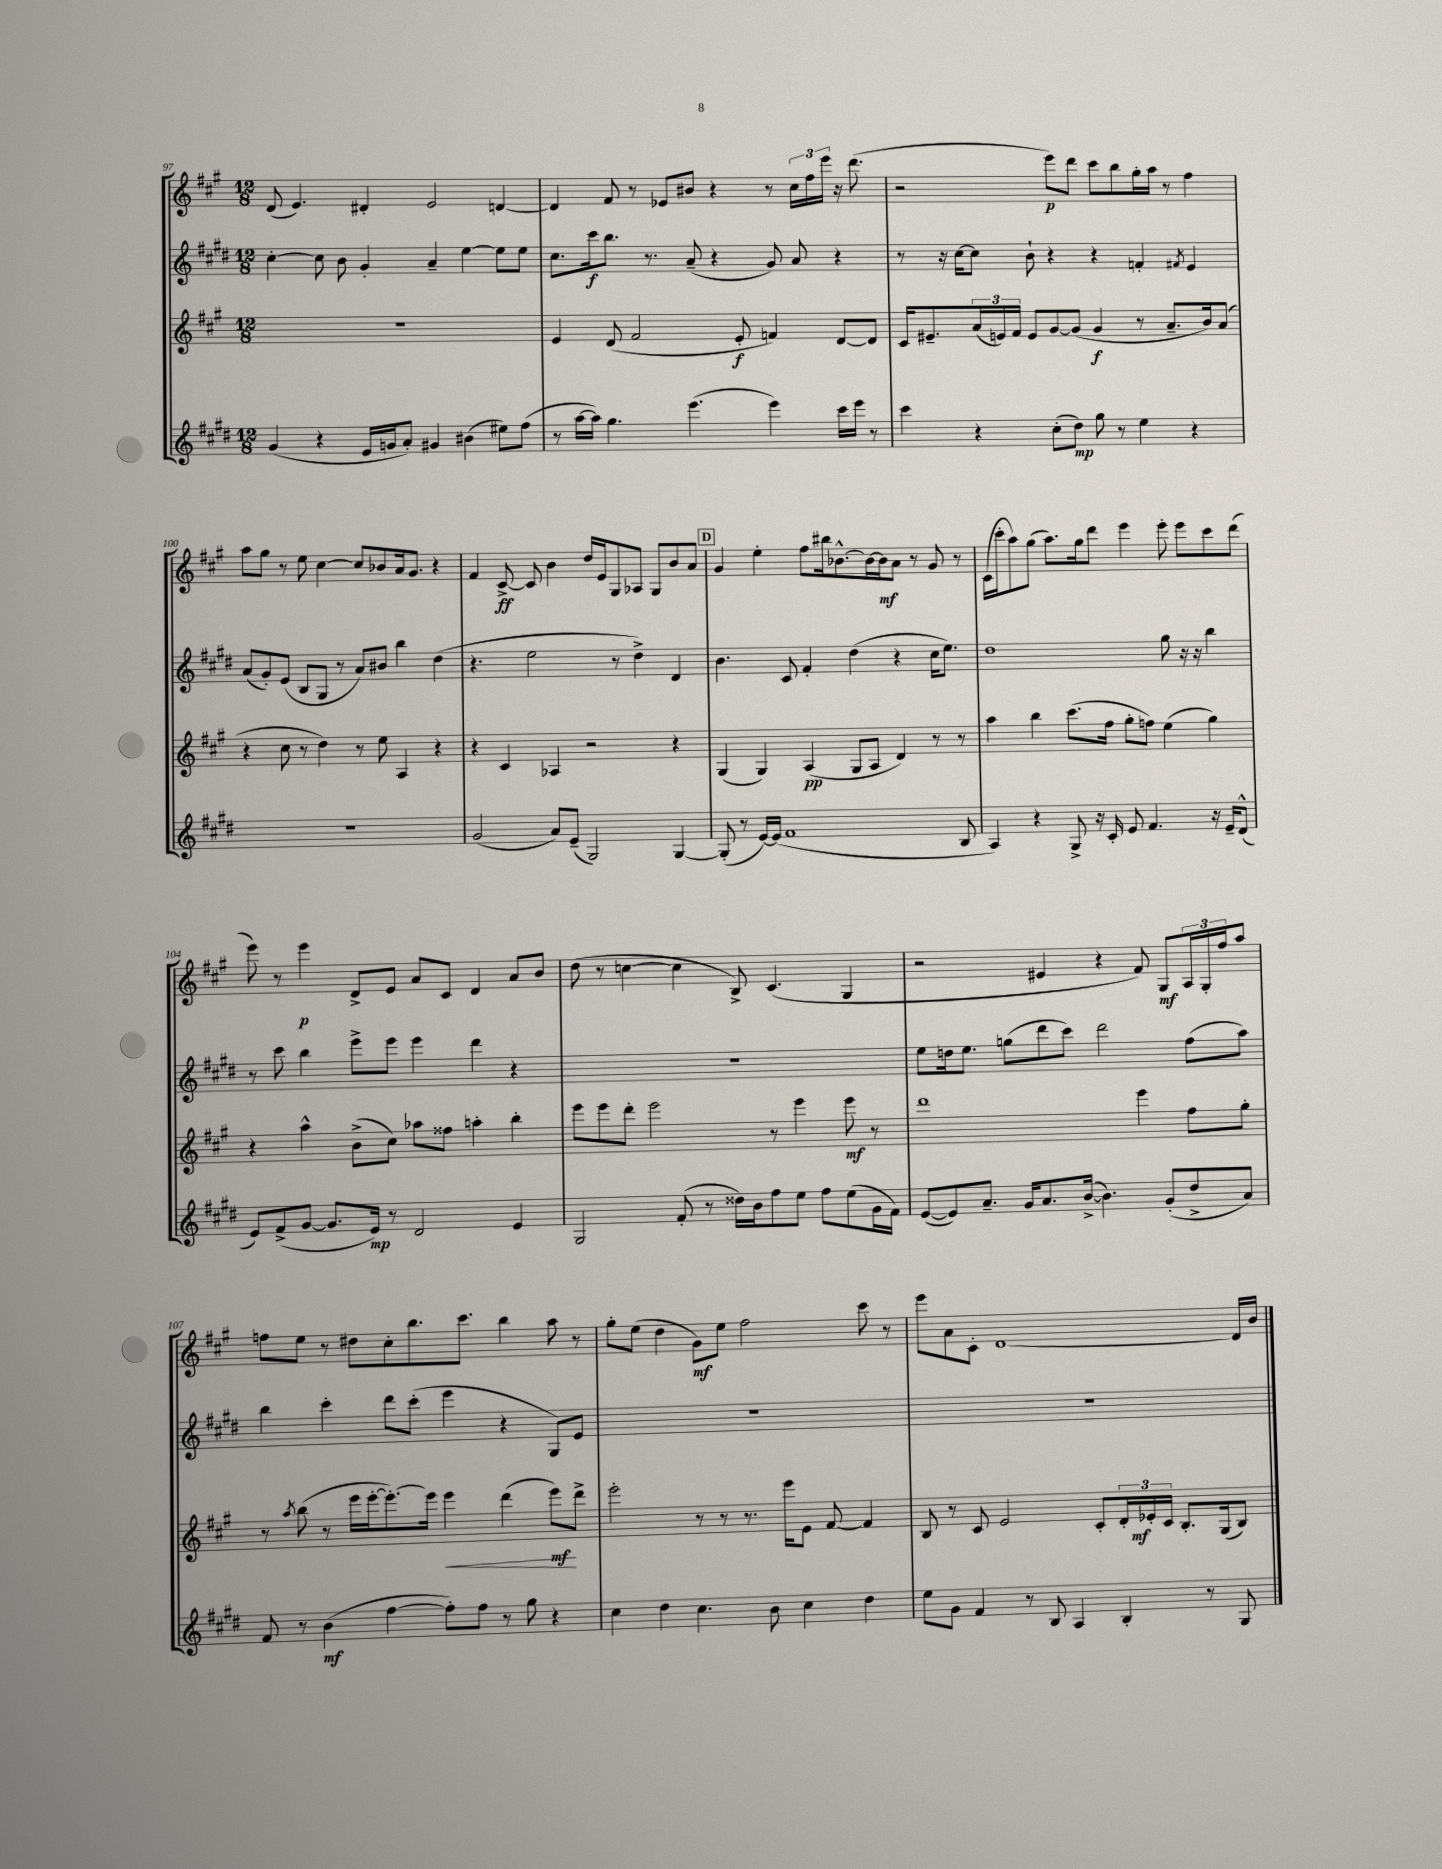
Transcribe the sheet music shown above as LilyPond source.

<<
\new StaffGroup <<
\new Staff = "s0" {
    \clef treble \key a \major \numericTimeSignature \time 12/8
    d'8( e'4.) dis'4-. e'2 d'4~ |
    d'4 fis'8 r8 ees'8 bis'8 r4 r8 \tuplet 3/2 { cis''16 fis''16 e'''16 } r16 d'''8.( |
    r2 e'''8\p) d'''8 cis'''8 b''8 gis''16-. a''16 r8 fis''4 |
    a''8 gis''8 r8 e''8 cis''4~ cis''8 bes'8 a'16 gis'8. r4 |
    fis'4 cis'8~->\ff cis'8 b'4 d''16 e'16 gis8 aes8 gis8 b'8 a'8 |
    \mark \markup { \box "D" } gis'4 e''4-. fis''8 bis''16 bes'8.~-^ bes'16~ bes'16\mf a'8 r8 gis'8 r8 |
    cis'16( cis'''16-. a''8) gis''8( a''8.) gis''16 d'''8 e'''4 e'''8-. e'''8 cis'''8 d'''8( |
    e'''8) r8 e'''4\p d'8-> e'8 a'8 cis'8 d'4 a'8 b'8 |
    d''8( r8 c''4~ c''4 b8->) cis'4.( gis4 |
    r2 eis'4 r4 fis'8) gis8\mf \tuplet 3/2 { a16 gis16-. fis''16 } a''8 |
    f''8 e''8 r8 dis''8 cis''8-. b''8. cis'''8. b''4 a''8 r8 |
    gis''8-. e''8( d''4 gis'8\mf) e''8 fis''2 cis'''8 r8 |
    e'''8 a'8 cis'8-. d'1~ d'16 b'16 \bar "|." |
}
\new Staff = "s1" {
    \clef treble \key e \major \numericTimeSignature \time 12/8
    cis''4~-. cis''8 b'8 gis'4-. a'4-- e''4~ e''8 e''8 |
    cis''8. cis'''16\f b''8. r8. a'8--( r4 gis'8) a'8 r4 |
    r8 r16 cis''16~ cis''8 b'8-! r4 r4 f'4-. \acciaccatura { fis'8 } e'4 |
    a'8( gis'8-.) e'8( b8 gis8 r8 a'8) bis'8 b''4 dis''4( |
    r4. e''2 r8 dis''4->) dis'4 |
    \mark \markup { \box "D" } b'4. cis'8 fis'4-. dis''4( r4 cis''16 e''8.) |
    dis''1 gis''8 r16 r16 b''4 |
    r8 cis'''8 b''4 e'''8-> e'''8 e'''4 dis'''4 r4 |
    R1. |
    e''8 d''16 e''8. g''8( dis'''8 cis'''8) dis'''2 fis''8( a''8) |
    b''4 cis'''4-. dis'''8 cis'''8-.( e'''4 r4 gis8) e'8 |
    R1. |
    R1. \bar "|." |
}
\new Staff = "s2" {
    \clef treble \key a \major \numericTimeSignature \time 12/8
    R1. |
    e'4 d'8( fis'2 e'8-.\f f'4) d'8~ d'8 |
    cis'16 eis'8.-- \tuplet 3/2 { a'16( e'16) fis'16 } e'8 gis'8~ gis'8( gis'4\f r8 a'8.-- b'16) a'8( |
    r4 cis''8 r8 d''4) r8 e''8 a4 r4 |
    r4 cis'4 aes4 r2 r4 |
    \mark \markup { \box "D" } gis4( gis4) a4\pp( gis8 a8 d'4) r8 r8 |
    a''4 b''4 cis'''8.( fis''16 gis''8-. f''8) e''4( gis''4) |
    r4 a''4-^ b'8->( cis''8) aes''8 fisis''8 a''4-. b''4-. |
    e'''8 e'''8 d'''8-. e'''2 r8 e'''4 e'''8\mf r8 |
    d'''1 e'''4 fis''8 gis''8-. |
    r8 \acciaccatura { a''8 } b''8( r8 e'''16 e'''16~-. e'''8.~-.) e'''16 e'''4\< d'''4( e'''8\mf\!) d'''8-> |
    e'''2-. r8 r8 r8. e'''16 e'8 fis'8~ fis'4 |
    b8 r8 cis'8 e'2 cis'8-. \tuplet 3/2 { d'16-. ees'16-.\mf cis'16 } b8.-. gis16( b8) \bar "|." |
}
\new Staff = "s3" {
    \clef treble \key e \major \numericTimeSignature \time 12/8
    gis'4( r4 e'16 g'16 a'8-.) gis'4 bis'4( eis''8) fis''8( |
    r8 a''16~ a''16) gis''4. e'''4.( e'''4) cis'''16 e'''16 r8 |
    cis'''4 r4 cis''8-.( dis''8\mp) gis''8 r8 e''4 r4 |
    R1. |
    gis'2( a'8) e'8--( gis2) gis4~ |
    \mark \markup { \box "D" } gis8-.( r8 e'16~) e'16( fis'1 b8 |
    a4) r4 gis8-> r16 cis'16-. e'8 fis'4. r16 e'16-- dis'8-^( |
    e'8) fis'8->( gis'8~ gis'8. e'16\mp) r8 dis'2 e'4 |
    gis2 fis'8-.( r8 disis''16) b'16 fis''8 e''8 fis''8 e''8( gis'16 fis'16) |
    e'8~( e'8) a'8.-- gis'16 a'8. b'16~->( b'4.) gis'8-.( dis''8-> a'8) |
    fis'8 r8 b'4\mf( fis''4~ fis''8-.) fis''8 r8 gis''8 r4 |
    cis''4 dis''4 cis''4. b'8 cis''4 dis''4 |
    e''8 gis'8 fis'4 r8 b8 a4 b4-. r8 gis8 \bar "|." |
}
>>
>>
\layout { \context { \Score currentBarNumber = #97 } }
